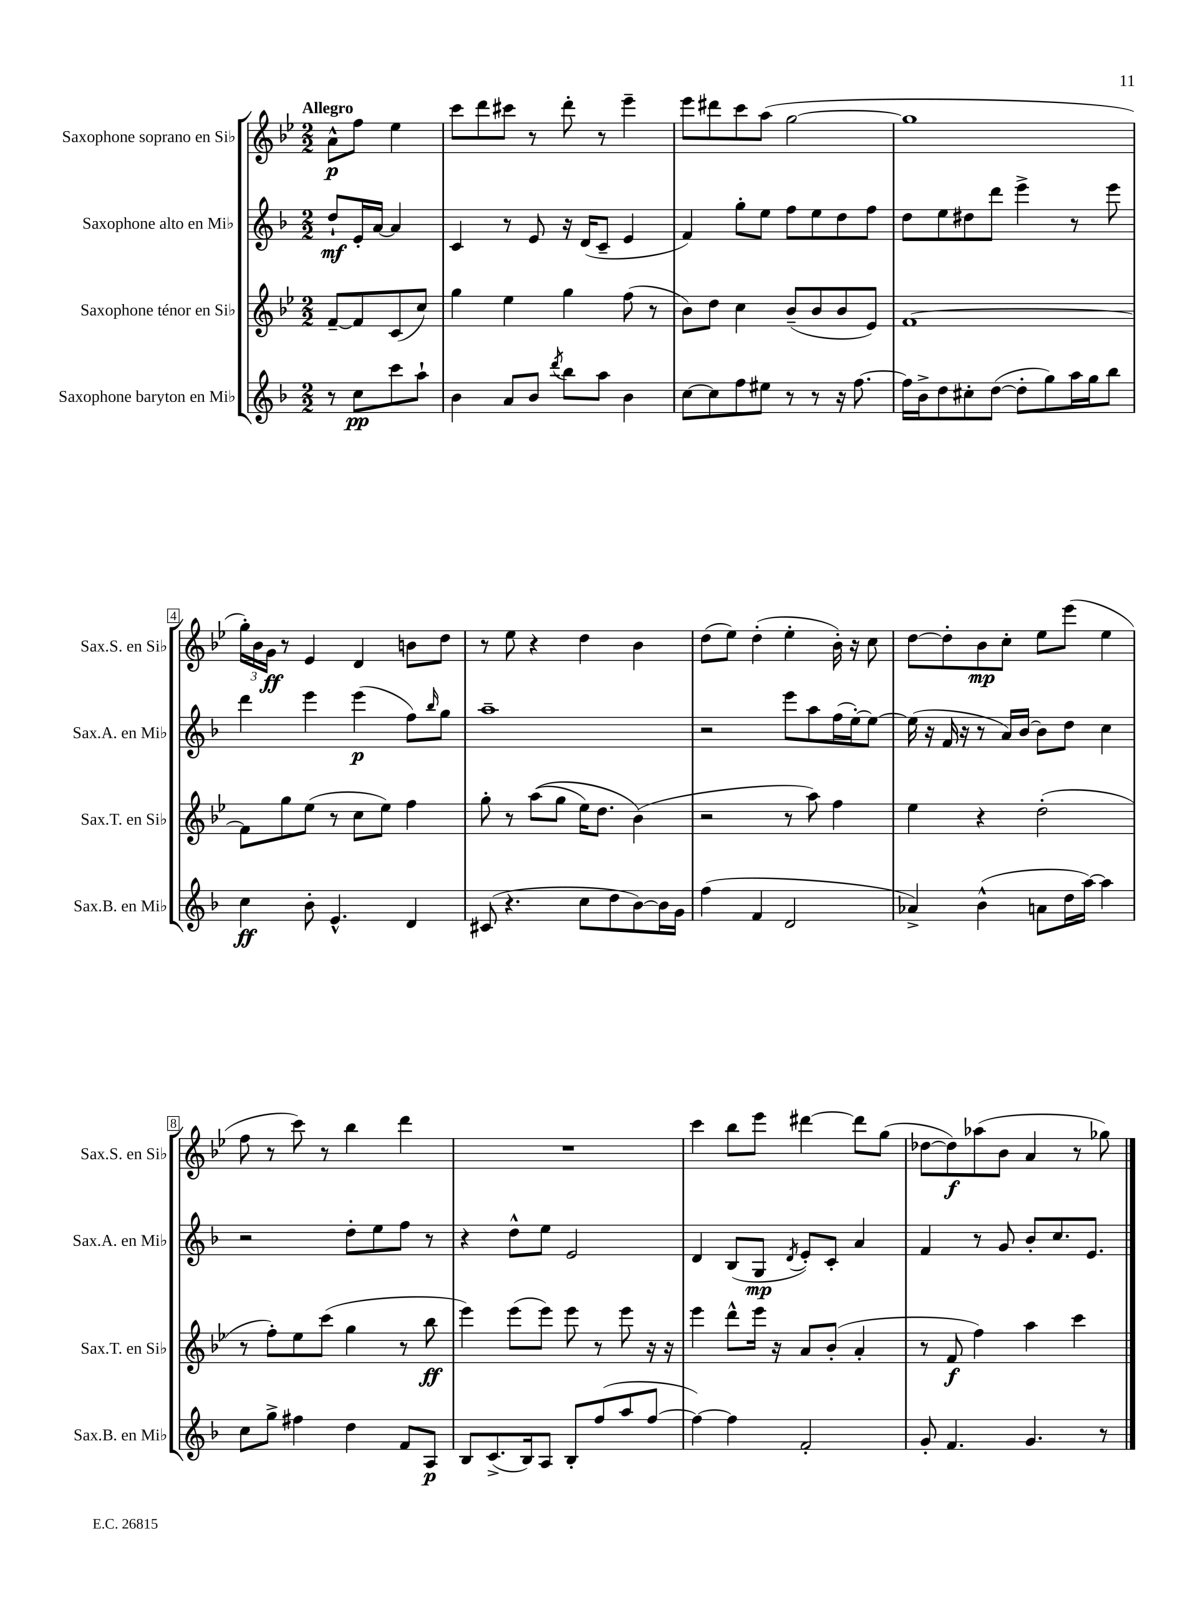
<<
\new StaffGroup <<
\new Staff = "s0" \with { instrumentName = "Saxophone soprano en Sib" shortInstrumentName = "Sax.S. en Sib" } {
    \clef treble \key bes \major \numericTimeSignature \time 2/2 \partial 2 \tempo "Allegro"
    a'8-^\p f''8 ees''4 |
    c'''8 d'''8 cis'''8 r8 d'''8-. r8 ees'''4-- |
    ees'''8 dis'''8 c'''8 a''8( g''2~ |
    g''1 |
    \tuplet 3/2 { g''16-.) bes'16 g'16\ff } r8 ees'4 d'4 b'8 d''8 |
    r8 ees''8 r4 d''4 bes'4 |
    d''8( ees''8) d''4-.( ees''4-. bes'16-.) r16 c''8 |
    d''8~ d''8-. bes'8\mp c''8-. ees''8 ees'''8( ees''4 |
    f''8 r8 c'''8) r8 bes''4 d'''4 |
    R1 |
    c'''4 bes''8 ees'''8 dis'''4~ dis'''8 g''8( |
    des''8~ des''8\f) aes''8( bes'8 a'4 r8 ges''8) \bar "|." |
}
\new Staff = "s1" \with { instrumentName = "Saxophone alto en Mib" shortInstrumentName = "Sax.A. en Mib" } {
    \clef treble \key f \major \numericTimeSignature \time 2/2 \partial 2
    d''8-!\mf e'16-. a'16~ a'4 |
    c'4 r8 e'8 r16 d'16( c'8-- e'4 |
    f'4) g''8-. e''8 f''8 e''8 d''8 f''8 |
    d''8 e''8 dis''8 d'''8 e'''4-> r8 e'''8 |
    d'''4 e'''4 e'''4\p( f''8) \grace { bes''16 } g''8 |
    a''1-- |
    r2 e'''8 a''8 f''16( e''16~-.) e''8~ |
    e''16( r16 f'16 r16 r8 a'16) bes'16~ bes'8 d''8 c''4 |
    r2 d''8-. e''8 f''8 r8 |
    r4 d''8-^ e''8 e'2 |
    d'4 bes8( g8\mp \acciaccatura { d'8 } e'8-.) c'8-. a'4 |
    f'4 r8 g'8 bes'8-. c''8. e'8. \bar "|." |
}
\new Staff = "s2" \with { instrumentName = "Saxophone ténor en Sib" shortInstrumentName = "Sax.T. en Sib" } {
    \clef treble \key bes \major \numericTimeSignature \time 2/2 \partial 2
    f'8~-- f'8 c'8( c''8) |
    g''4 ees''4 g''4 f''8( r8 |
    bes'8) d''8 c''4 bes'8--( bes'8 bes'8 ees'8) |
    f'1~ |
    f'8 g''8 ees''8( r8 c''8 ees''8) f''4 |
    g''8-. r8 a''8(\( g''8 ees''16) d''8. bes'4(\) |
    r2 r8 a''8) f''4 |
    ees''4 r4 d''2-.( |
    r8 f''8-.) ees''8 c'''8( g''4 r8 bes''8\ff |
    ees'''4) ees'''8( ees'''8) ees'''8 r8 ees'''8 r16 r16 |
    ees'''4 d'''8-^ ees'''16 r16 a'8 bes'8-.( a'4-. |
    r8 f'8\f f''4) a''4 c'''4 \bar "|." |
}
\new Staff = "s3" \with { instrumentName = "Saxophone baryton en Mib" shortInstrumentName = "Sax.B. en Mib" } {
    \clef treble \key f \major \numericTimeSignature \time 2/2 \partial 2
    r8 c''8\pp c'''8 a''8-! |
    bes'4 a'8 bes'8 \acciaccatura { d'''8 } bes''8 a''8 bes'4 |
    c''8~ c''8 f''8 eis''8 r8 r8 r16 f''8.~ |
    f''16 bes'16-> d''8 cis''8-. d''8~( d''8-. g''8) a''16 g''16 bes''8 |
    c''4\ff bes'8-. e'4.-^ d'4 |
    cis'8( r4. c''8 d''8 bes'8~) bes'16 g'16 |
    f''4( f'4 d'2 |
    aes'4->) bes'4-^( a'8 d''16 a''16~) a''4 |
    c''8 g''8-> fis''4 d''4 f'8 a8\p |
    bes8 c'8.->( bes16) a8 bes8-. f''8( a''8 f''8~ |
    f''4~) f''4 f'2-. |
    g'8-. f'4. g'4. r8 \bar "|." |
}
>>
>>
\layout { \context { \Score \override BarNumber.stencil = #(make-stencil-boxer 0.1 0.3 ly:text-interface::print) } }
